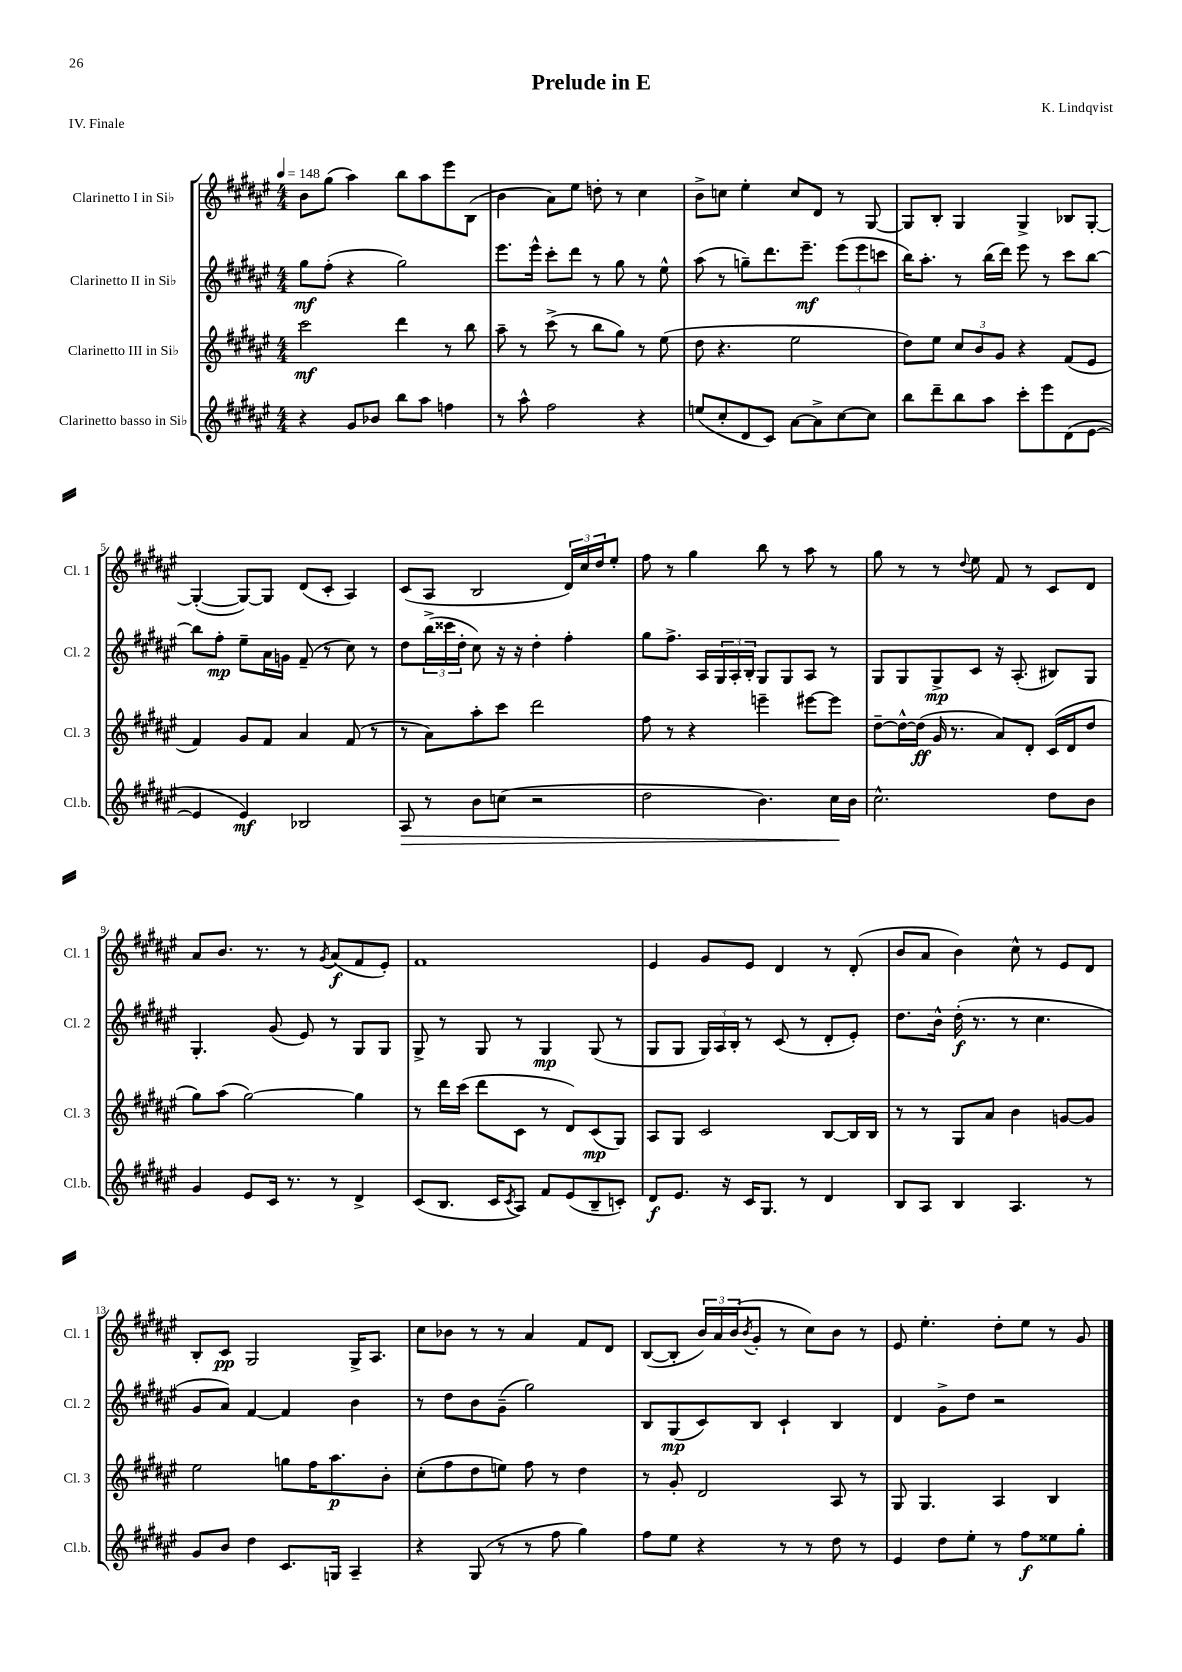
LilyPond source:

\header { title = "Prelude in E" composer = "K. Lindqvist" piece = "IV. Finale" }
<<
\new StaffGroup <<
\new Staff = "s0" \with { instrumentName = "Clarinetto I in Sib" shortInstrumentName = "Cl. 1" } {
    \clef treble \key fis \major \numericTimeSignature \time 4/4 \tempo 4 = 148
    b'8 gis''8( ais''4) b''8 ais''8 eis'''8 b8( |
    b'4 ais'8) eis''8 d''8-. r8 cis''4 |
    b'8-> c''8 eis''4-. c''8 dis'8 r8 gis8~ |
    gis8 b8-. gis4 gis4-> bes8 gis8~-. |
    gis4~-.( gis8~) gis8 dis'8( cis'8-. ais4) |
    cis'8( ais8 b2 \tuplet 3/2 { dis'16) cis''16 dis''16 } eis''8-. |
    fis''8 r8 gis''4 b''8 r8 ais''8 r8 |
    gis''8 r8 r8 \appoggiatura { dis''8 } eis''8 fis'8 r8 cis'8 dis'8 |
    ais'8 b'8. r8. r8 \acciaccatura { gis'8 } ais'8\f( fis'8 eis'8-.) |
    fis'1 |
    eis'4 gis'8 eis'8 dis'4 r8 dis'8-.( |
    b'8 ais'8 b'4) cis''8-^ r8 eis'8 dis'8 |
    b8-. cis'8\pp gis2 gis16-> ais8. |
    cis''8 bes'8 r8 r8 ais'4 fis'8 dis'8 |
    b8~( b8-. \tuplet 3/2 { b'16) ais'16 b'16( } \acciaccatura { b'8 } gis'8-. r8 cis''8) b'8 r8 |
    eis'8 eis''4.-. dis''8-. eis''8 r8 gis'8 \bar "|." |
}
\new Staff = "s1" \with { instrumentName = "Clarinetto II in Sib" shortInstrumentName = "Cl. 2" } {
    \clef treble \key fis \major \numericTimeSignature \time 4/4
    gis''8\mf fis''8-.( r4 gis''2) |
    eis'''8. eis'''16-^ cis'''8-. dis'''8 r8 gis''8 r8 eis''8-^ |
    ais''8( r8 g''8--) dis'''8. eis'''8.--\mf \tuplet 3/2 { eis'''8( eis'''8 c'''8 } |
    b''16) ais''8.-. r8 b''16( dis'''16) eis'''8 r8 cis'''8 b''8~ |
    b''8 fis''8-.\mp eis''8-- ais'16 g'16 fis'8--( r8 cis''8) r8 |
    dis''8 \tuplet 3/2 { b''16->( cisis'''16 dis''16-. } cis''8) r16 r16 dis''4-. fis''4-. |
    gis''8 fis''8.-> ais16 \tuplet 3/2 { gis16 ais16-. b16-. } gis8 gis8 ais8 r8 |
    gis8 gis8 gis8->\mp cis'8 r16 ais8.-.( bis8) gis8 |
    gis4.-. gis'8( eis'8) r8 gis8 gis8 |
    gis8-> r8 gis8 r8 gis4\mp gis8( r8 |
    gis8 gis8 \tuplet 3/2 { gis16) ais16 b16-. } r8 cis'8( r8 dis'8-. eis'8-.) |
    dis''8. b'16-^ dis''16-.\f( r8. r8 cis''4. |
    gis'8 ais'8) fis'4~ fis'4 b'4 |
    r8 dis''8 b'8 gis'8--( gis''2) |
    b8 gis8\mp( cis'8) b8 cis'4-! b4 |
    dis'4 gis'8-> dis''8 r2 \bar "|." |
}
\new Staff = "s2" \with { instrumentName = "Clarinetto III in Sib" shortInstrumentName = "Cl. 3" } {
    \clef treble \key fis \major \numericTimeSignature \time 4/4
    cis'''2\mf dis'''4 r8 b''8 |
    ais''8-- r8 cis'''8->( r8 b''8 gis''8) r8 eis''8( |
    dis''8 r4. eis''2 |
    dis''8) eis''8 \tuplet 3/2 { cis''8 b'8 gis'8 } r4 fis'8( eis'8 |
    fis'4) gis'8 fis'8 ais'4 fis'8( r8 |
    r8 ais'8) ais''8-. cis'''8 dis'''2 |
    fis''8 r8 r4 e'''4-- eis'''8~ eis'''8 |
    dis''8~-- dis''16~-^ dis''16\ff( gis'16 r8. ais'8) dis'8-. cis'16( dis'16 dis''8 |
    gis''8) ais''8( gis''2~) gis''4 |
    r8 dis'''16 cis'''16( dis'''8 cis'8 r8 dis'8) cis'8\mp( gis8) |
    ais8 gis8 cis'2 b8~ b16 b16 |
    r8 r8 gis8 ais'8 b'4 g'8~ g'8 |
    eis''2 g''8 fis''16 ais''8.\p b'8-. |
    cis''8-.( fis''8 dis''8 e''8) fis''8 r8 dis''4 |
    r8 gis'8-. dis'2 ais8 r8 |
    gis8 gis4. ais4 b4 \bar "|." |
}
\new Staff = "s3" \with { instrumentName = "Clarinetto basso in Sib" shortInstrumentName = "Cl.b." } {
    \clef treble \key fis \major \numericTimeSignature \time 4/4
    r4 gis'8 bes'8 b''8 ais''8 f''4 |
    r8 ais''8-^ fis''2 r4 |
    e''8( cis''8-. dis'8 cis'8) ais'8~ ais'8-> cis''8~ cis''8 |
    b''8 dis'''8-- b''8 ais''8 cis'''8-. eis'''8 dis'8( eis'8~ |
    eis'4 eis'4\mf) bes2 |
    ais8\> r8 b'8 c''8( r2 |
    dis''2 b'4.) cis''16\! b'16 |
    cis''2.-^ dis''8 b'8 |
    gis'4 eis'8 cis'16 r8. r8 dis'4-> |
    cis'8( b8. cis'16 \acciaccatura { cis'8 } ais8) fis'8 eis'8( b8-- c'8-.) |
    dis'8\f eis'8. r16 cis'16 gis8. r8 dis'4 |
    b8 ais8 b4 ais4. r8 |
    gis'8 b'8 dis''4 cis'8. g16 ais4-- |
    r4 gis8( r8 r8 fis''8 gis''4) |
    fis''8 eis''8 r4 r8 r8 dis''8 r8 |
    eis'4 dis''8 eis''8-. r8 fis''8\f eisis''8 gis''8-. \bar "|." |
}
>>
>>
